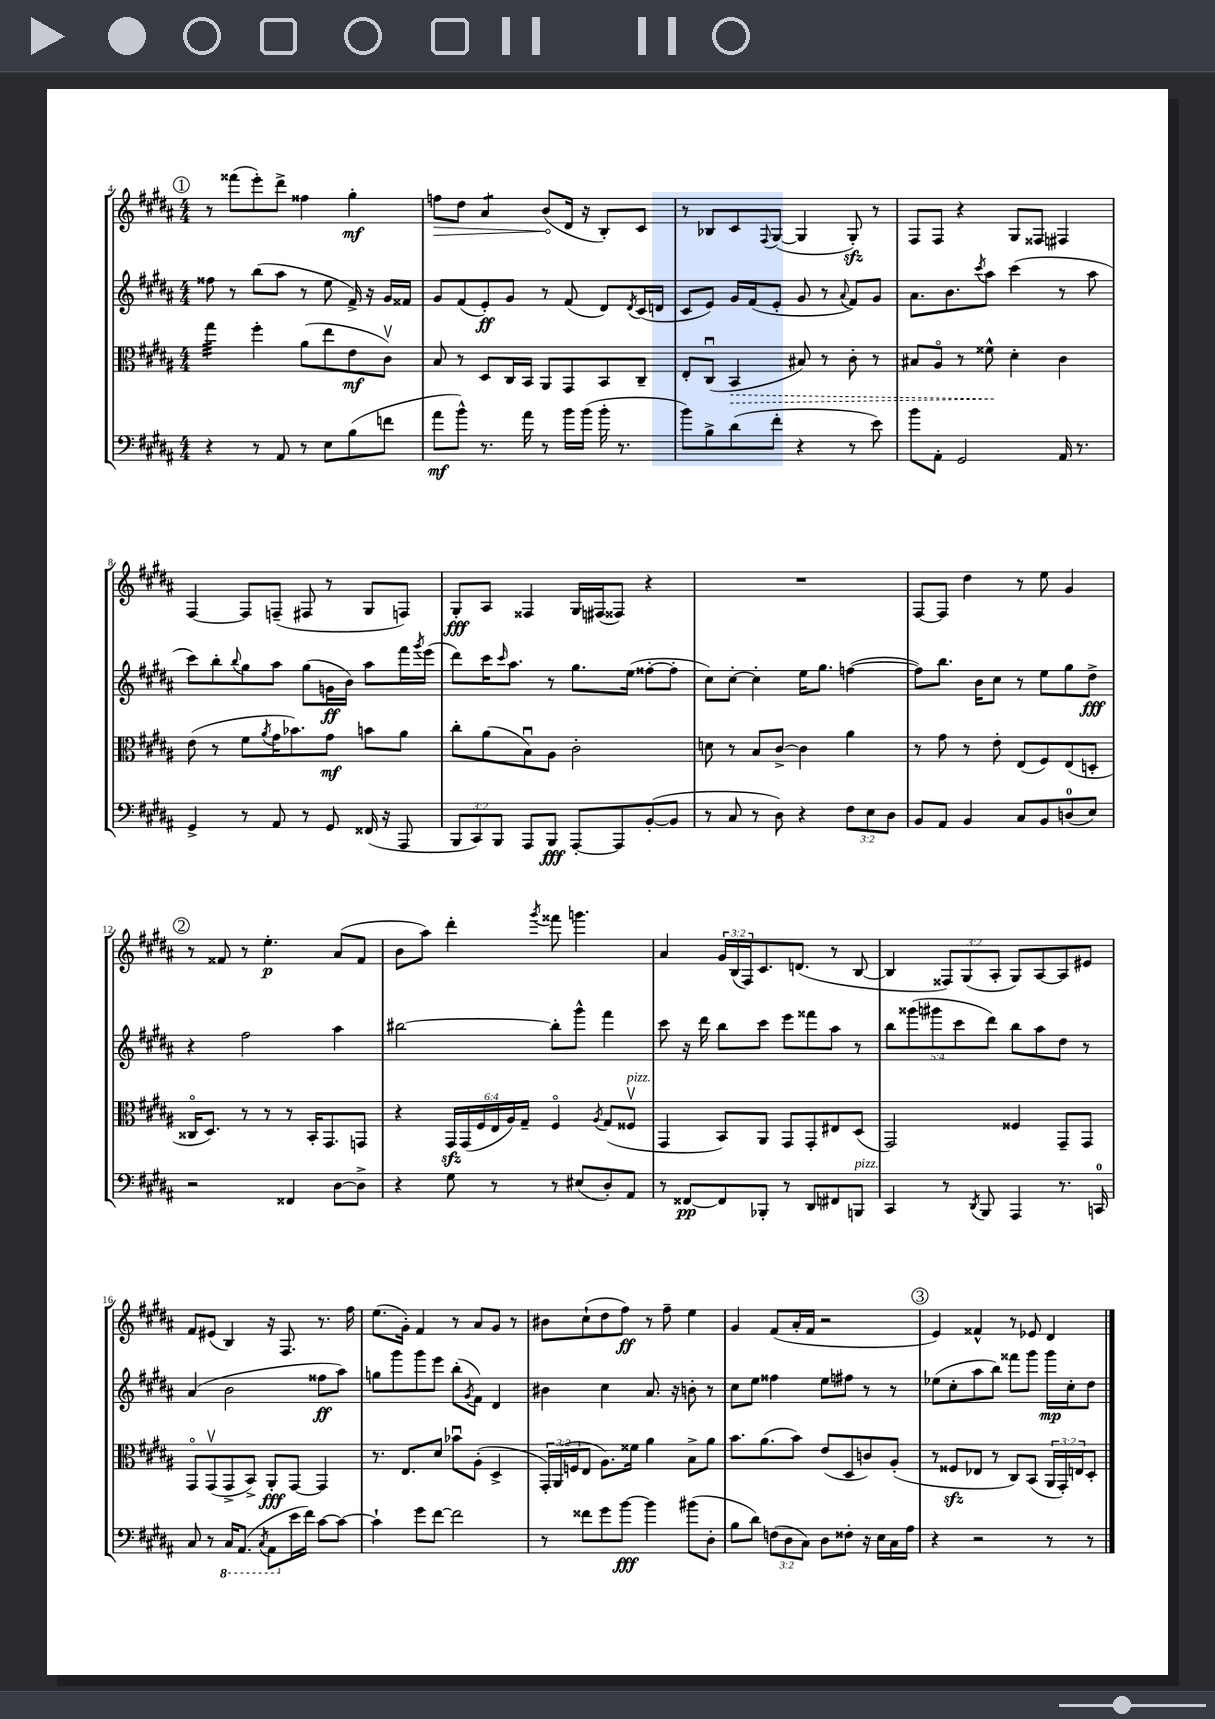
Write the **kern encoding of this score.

**kern	**kern	**kern	**kern
*staff4	*staff3	*staff2	*staff1
*clefF4	*clefC3	*clefG2	*clefG2
*k[f#c#g#d#a#]	*k[f#c#g#d#a#]	*k[f#c#g#d#a#]	*k[f#c#g#d#a#]
*M4/4	*M4/4	*M4/4	*M4/4
4r	4gg#	8ff##	8r
.	.	8r	(8fff##
8r	4ff#'	(8bb	8eee')
8AA#	.	8aa#	8ddd#^
8r	(8a#	8r	4ff##
8E	8ee	8ee	.
(8B	8e	16f#^)	4gg#'
.	.	16r	.
8f	8c#v)	16g#	.
.	.	16f##	.
=	=	=	=
8a#	8B	8g#	8ff
8b^^)	8r	(8f#	8dd#
8.r	8D#	8e')	4a#
.	16C#	8g#	.
16a#	16BB	.	.
8r	8AA#	8r	(8b
16b	8GG#	(8f#	16d#
(16b	.	.	16r
16b'	8BB	8d#)	8B')
8.r	.	.	.
.	.	8qd#	.
.	8C#~	(16c#	8c#
.	.	16d	.
=	=	=	=
8b)	8E'	8c#	8r
8B^	(8C#u	8e)	8B-
(8d#	4BB	16g#	8c#
.	.	(16f#	.
.	.	.	8qqF#
8f#'	.	8e'	([8G#
4r	8B#)	8g#	4G#]
.	8r	8r	.
.	.	8qqa#	.
8r	8c#'	8f#)	8G#')
8e)	8r	8g#	8r
=	=	=	=
8b	8B#	8.a#	8F#
8AA#'	8A#o	.	8F#
.	.	8.b	.
2GG#	8r	.	4r
.	.	8qccc#	.
.	8f##^^	8aa#	.
.	4d#'	(4ccc#	8G#
.	.	.	8F##
16AA#	4c#	8r	4F#
8.r	.	.	.
.	.	8aa#	.
=	=	=	=
4GG#^	(8e	8ccc#)	[4F#
.	8r	8bb'	.
.	.	8qqbb	.
8r	8f#	8gg#	8F#]
.	8qa#	.	.
8AA#	16g#	8aa#	(8F~
.	8.b-)	.	.
8r	.	(8gg#	8F#
8GG#	8g#	16g	8r
.	.	16b)	.
(16FF##	8b	8aa#	8G#
16r	.	.	.
8AAA#	8a#	16fff#	8F)
.	.	8qggg#	.
.	.	(16eee	.
=	=	=	=
12BBB	8cc#'	8ddd#)	8G#'
12CC#)	.	.	.
.	(8a#	16ccc#	8A#
12BBB	.	.	.
.	.	16qqccc#	.
.	.	8.aa#	.
8AAA#	8Bu)	.	4F##
8BBB	8A#	8r	.
[8AAA#'	2c#'	8.gg#	16G#
.	.	.	(16F#
8AAA#]	.	.	8F##)
.	.	(16ee	.
([8BB'	.	[8ff##'	4r
8BB]	.	8ff##']	.
=	=	=	=
8r	8d	8cc#)	1r
8C#	8r	[8cc#'	.
8r	8B	4cc#']	.
8D#)	[8c#^	.	.
4r	4c#]	16ee	.
.	.	8.gg#	.
12F#	4a#	([4ff	.
12E	.	.	.
12D#	.	.	.
=	=	=	=
8BB	8r	8ff])	[8F#
8AA#	8g#	8.bb	8F#]
4BB	8r	.	4dd#
.	.	16b	.
.	8e'	8cc#	.
8C#	(8E	8r	8r
8BB	8F#)	8ee	8ee
(8D	(8E	8gg#	4g#
8E)	8D'	8dd#^	.
=	=	=	=
2r	16C##o	4r	8r
.	8.D#)	.	.
.	.	.	8f##
.	8r	2ff#	8r
.	8r	.	4.ee'
4FF##	8r	.	.
.	16BB'	.	.
.	8.GG#	.	.
[8D#	.	4aa#	(8a#
8D#^]	8GG	.	8f##
=	=	=	=
4r	4r	[2bb#	8b
.	.	.	8aa#)
8G#	24GG#	.	4ddd#'
.	(24GG#	.	.
.	24F#	.	.
8r	24E	.	.
.	24A#)	.	.
.	24G#~	.	.
.	.	.	8qggg#
8r	4F#o	8bb#']	8fff##
(8E#	.	8ggg#^^	4.ggg
.	8qA#	.	.
8D#')	(8G#	4fff#	.
8AA#	8F##v	.	.
=	=	=	=
8r	4GG#	8ccc#	4a#
[8FF##	.	16r	.
.	.	16ddd#	.
8FF##]	8BB)	8bb	24g#
.	.	.	(24B
.	.	.	24F#)
8BBB-'	8AA#	8ccc#	8.c#
8r	8GG#	8eee	.
.	.	.	(8.d
8DD#	8GG#'	8fff##	.
8FF#	8E#	8aa#	8r
8BBB	(8D#	8r	[8B
=	=	=	=
4CC#	2GG#)	10bb	4B]
.	.	(10ggg##	.
.	.	10ggg#	.
8r	.	.	12F##)
.	.	10ccc#	.
.	.	.	(12G#
8qDD#	.	.	.
8BBB	.	.	.
.	.	10ddd#)	.
.	.	.	12A#'
4AAA#	4F##	8bb	8G#)
.	.	8aa#	[8A#
8.r	8GG#~	8dd#	8A#]
.	8GG#	8r	8e#
16CC	.	.	.
=	=	=	=
8C#	8GG#o	(4a#	8f#
8r	(8GG#v	.	(8e#
16CC#	8GG#^	2b	4B)
(8.AAA#	.	.	.
.	8BB^)	.	.
8qCC#	.	.	.
8AAA#	8AA#'	.	16r
.	.	.	8.F#
16e	[8GG#	.	.
16f#)	.	.	.
[8c#	4GG#]	8ff##	8.r
8c#_	.	8aa#)	.
.	.	.	16ff#
=	=	=	=
4c#`]	8.r	8gg	(8.ee
.	.	8ggg#	.
.	8.E	.	16g#')
8g#	.	8ggg#	4f#
[8f#	8d#	8eee	.
2f#]	8b-u	(8bb'	8r
.	.	8qg#	.
.	(8A#'	8f#)	8a#
.	4D#^	4d#	8g#
.	.	.	8r
=	=	=	=
8r	24GG#')	4b#	8b#
.	(24AA#	.	.
.	24F	.	.
8f##	8E	.	(8cc#`
8g#	8.A#)	4cc#	8dd#
[8b	.	.	8ff#)
.	16f##	.	.
4b]	4a#	8.a#	8r
.	.	.	8ff#~
.	.	16r	.
(8b#	8B^	8b'	4ee
8D#'	8a#	8r	.
=	=	=	=
8B	8.b	8cc#	4g#
8d#)	.	8ee	.
.	(8.a#	.	.
(12F	.	4ff##	(8f#
12D#	.	.	.
.	8b)	.	16a#'
12C#)	.	.	.
.	.	.	16f#
8D#	(8e	8ee	2r
8F##'	8D#	8ff#	.
16r	8c)	8r	.
16E	.	.	.
16C#	(8A#'	8r	.
16A#	.	.	.
=	=	=	=
4r	8r	(8ee-	4e)
.	8F##	8cc#'	.
2r	8E-	8aa#	4f##^^
.	8r	8bb)	.
.	8C#)	8fff##	8r
.	(8BB	8ggg#	8e-
8r	24AA#	16ggg#	4d#
.	24GG#')	.	.
.	.	16cc#'	.
.	24E	.	.
8r	8D#'	8dd#	.
==	==	==	==
*-	*-	*-	*-
